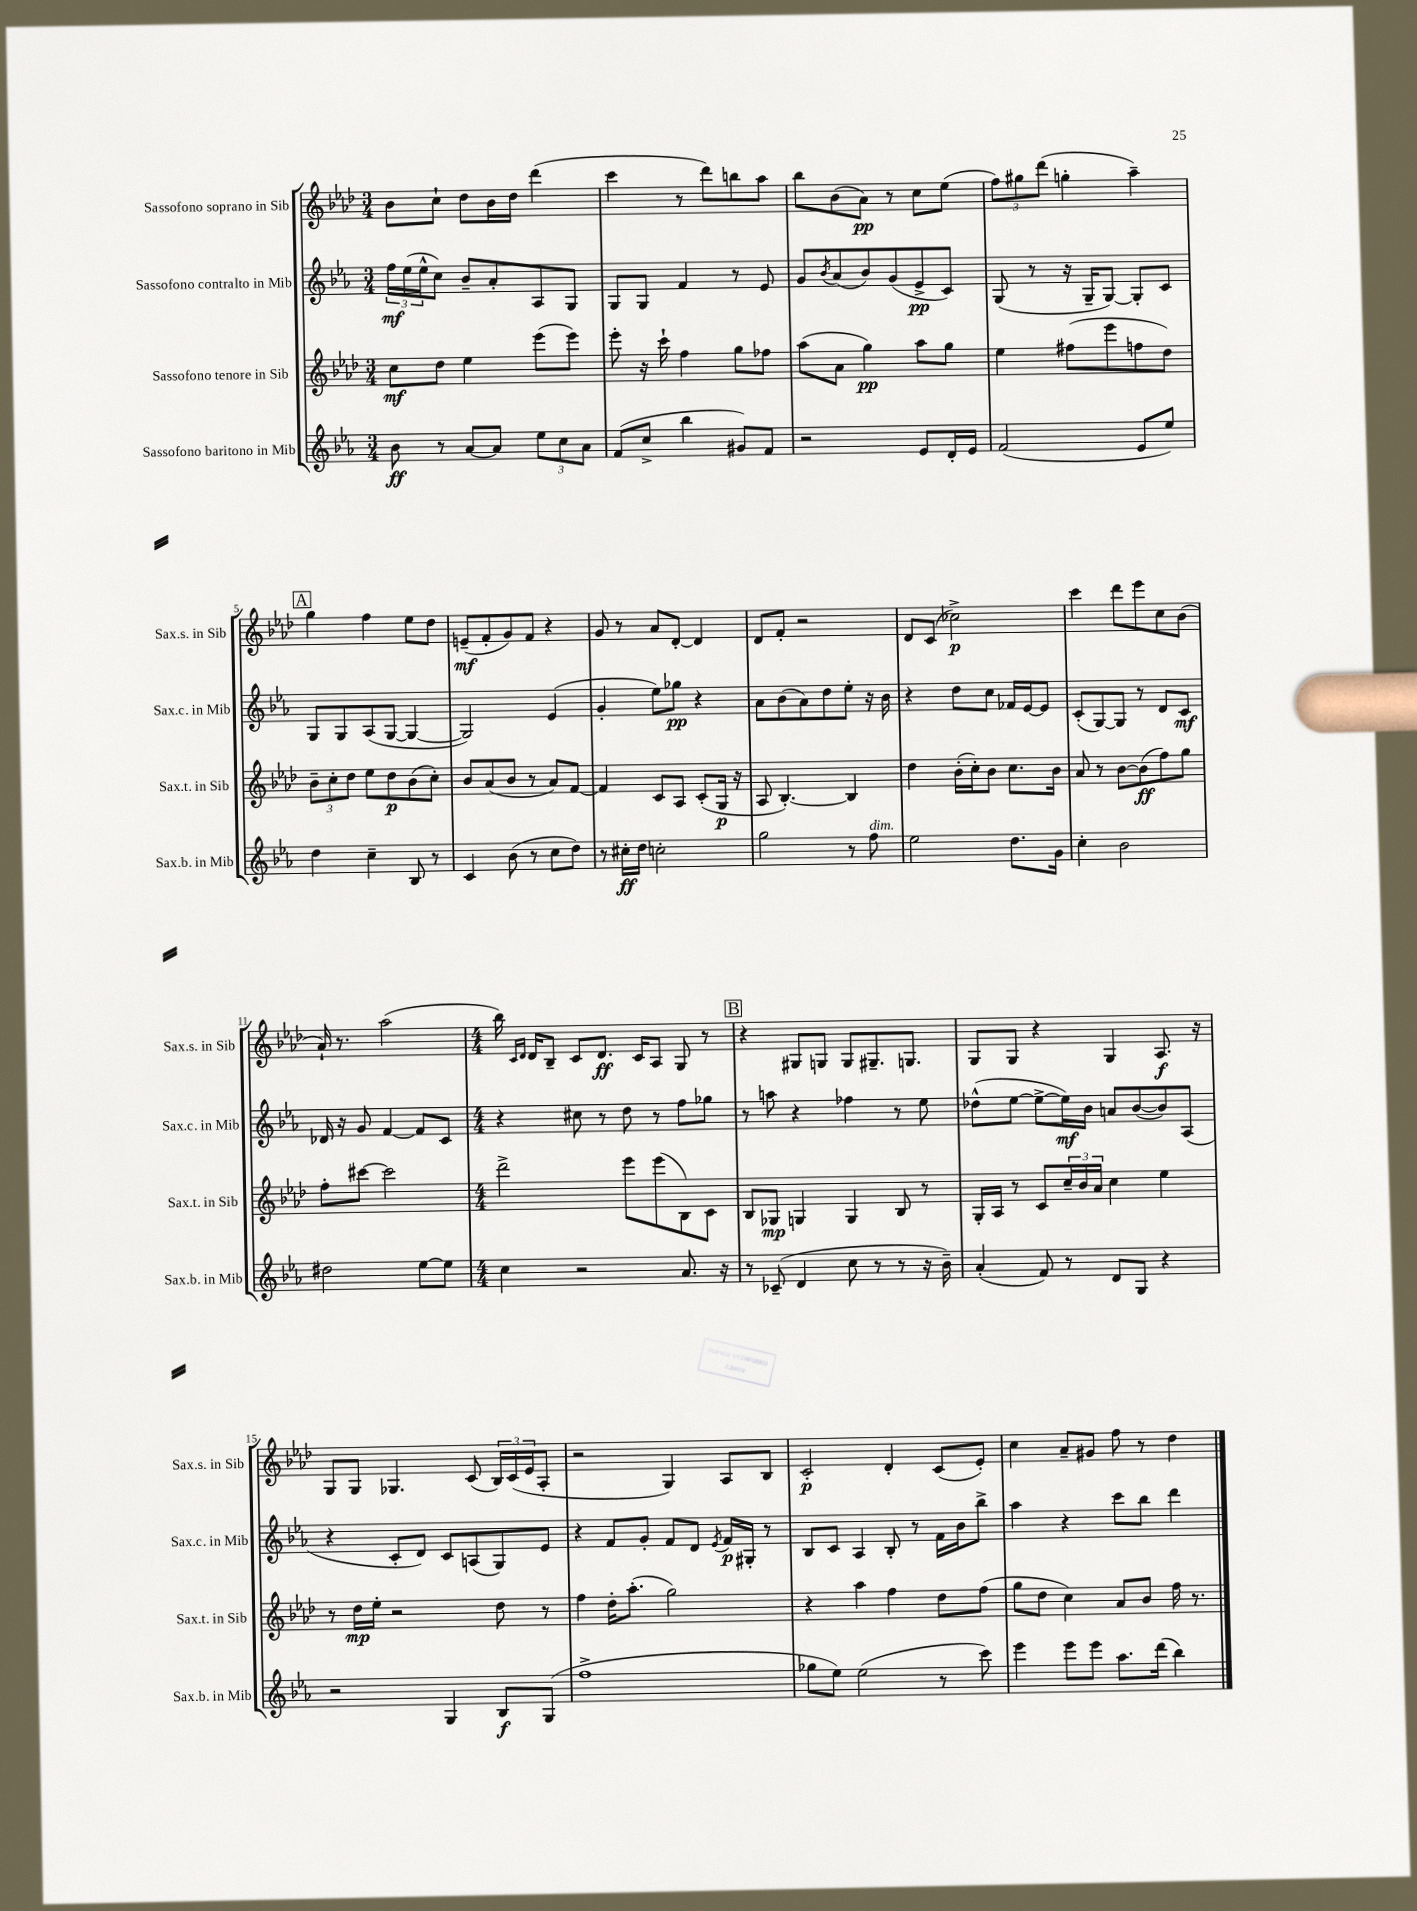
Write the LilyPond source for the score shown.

<<
\new StaffGroup <<
\new Staff = "s0" \with { instrumentName = "Sassofono soprano in Sib" shortInstrumentName = "Sax.s. in Sib" } {
    \clef treble \key aes \major \numericTimeSignature \time 3/4
    bes'8 c''8-! des''8 bes'16 des''16 des'''4( |
    c'''4 r8 des'''8) b''8 aes''8 |
    bes''8 bes'8( aes'8\pp) r8 c''8 ees''8( |
    \tuplet 3/2 { f''8) gis''8 des'''8( } g''4-. aes''4--) |
    \mark \markup { \box "A" } g''4 f''4 ees''8 des''8 |
    e'8--\mf( f'8-. g'8) f'8 r4 |
    g'8 r8 aes'8 des'8~-. des'4 |
    des'8 f'8-. r2 |
    des'8 c'8( ces''2->\p) |
    c'''4 des'''8 ees'''8 c''8 bes'8( |
    aes'16-!) r8. aes''2( |
    \numericTimeSignature \time 4/4 bes''16) \grace { c'16 des'16 } des'16 bes8-- c'8 des'8.\ff c'16 aes8 g8 r8 |
    \mark \markup { \box "B" } r4 gis8 g8 g8 gis8.-- g8. |
    g8 g8 r4 g4 aes8.\f r16 |
    g8 g8 ges4. c'8( \tuplet 3/2 { bes16) c'16( ees'16 } aes8-. |
    r2 g4) aes8 bes8 |
    c'2-.\p des'4-. c'8( ees'8-.) |
    c''4 aes'8-- gis'8 f''8 r8 des''4 \bar "|." |
}
\new Staff = "s1" \with { instrumentName = "Sassofono contralto in Mib" shortInstrumentName = "Sax.c. in Mib" } {
    \clef treble \key ees \major \numericTimeSignature \time 3/4
    \tuplet 3/2 { f''16\mf ees''16( ees''16-^ } c''8) bes'8-- aes'8-. aes8 g8 |
    g8 g8 f'4 r8 ees'8 |
    g'8 \acciaccatura { bes'8 } aes'8( bes'8) g'8( ees'8->\pp c'8) |
    g8( r8 r16 g16-- g8~) g8-. c'8 |
    \mark \markup { \box "A" } g8 g8 aes8( g8~ g4~ |
    g2) ees'4( |
    g'4-. ees''8) ges''8\pp r4 |
    aes'8 bes'8( aes'8) d''8 ees''8-. r16 bes'16 |
    r4 d''8 c''8 fes'16 ees'16~ ees'8 |
    c'8-.( g8~) g8 r8 d'8 c'8\mf |
    des'16 r16 g'8 f'4~ f'8 c'8 |
    \numericTimeSignature \time 4/4 r4 cis''8 r8 d''8 r8 f''8 ges''8 |
    \mark \markup { \box "B" } r8 a''8 r4 fes''4 r8 ees''8 |
    des''8-^( ees''8~ ees''8~-> ees''16\mf) bes'16 a'8 bes'8~( bes'8) aes8( |
    r4 c'8-. d'8) c'8 a8( g8) ees'8 |
    r4 f'8 g'8-. f'8 d'8 \acciaccatura { ees'8 } f'16\p gis16-. r8 |
    bes8 c'8 aes4 bes8-. r8 f'16 bes'16 bes''8-> |
    aes''4 r4 c'''8 bes''8 d'''4 \bar "|." |
}
\new Staff = "s2" \with { instrumentName = "Sassofono tenore in Sib" shortInstrumentName = "Sax.t. in Sib" } {
    \clef treble \key aes \major \numericTimeSignature \time 3/4
    c''8\mf des''8 ees''4 ees'''8( ees'''8) |
    ees'''8-. r16 c'''16-! f''4 g''8 fes''8 |
    aes''8( aes'8 g''4\pp) aes''8 g''8 |
    ees''4 fis''8( ees'''8 f''8 des''8) |
    \mark \markup { \box "A" } \tuplet 3/2 { bes'8-- c''8-. des''8 } ees''8 des''8\p bes'8( c''8-.) |
    bes'8 aes'8( bes'8 r8 aes'8) f'8~ |
    f'4 c'8 aes8 c'8-.( g16\p r16 |
    aes8 bes4.~-.) bes4 |
    des''4 bes'16-.( c''16-.) bes'8 c''8. bes'16 |
    aes'8 r8 bes'8~ bes'8\ff( f''8) g''8 |
    f''8-. cis'''8~ cis'''2 |
    \numericTimeSignature \time 4/4 des'''2-> ees'''8 ees'''8( bes8) c'8 |
    \mark \markup { \box "B" } bes8 ges8\mp g4 g4 bes8 r8 |
    g16-. aes16 r8 c'8 \tuplet 3/2 { c''16-- bes'16 aes'16 } c''4 ees''4 |
    r8 des''16\mp ees''16-. r2 des''8 r8 |
    f''4 des''16-. aes''8.-.( g''2) |
    r4 aes''4 f''4 des''8 f''8( |
    g''8 des''8 c''4) aes'8 bes'8 f''16 r8. \bar "|." |
}
\new Staff = "s3" \with { instrumentName = "Sassofono baritono in Mib" shortInstrumentName = "Sax.b. in Mib" } {
    \clef treble \key ees \major \numericTimeSignature \time 3/4
    bes'8\ff r8 aes'8~ aes'8 \tuplet 3/2 { ees''8 c''8 aes'8 } |
    f'8( c''8-> bes''4 gis'8) f'8 |
    r2 ees'8 d'16-. ees'16 |
    f'2( ees'8 ees''8) |
    \mark \markup { \box "A" } d''4 c''4-- bes8 r8 |
    c'4 bes'8( r8 c''8 d''8) |
    r8 cis''16-.\ff d''16 c''2-. |
    g''2 r8 f''8^\markup { \italic "dim." } |
    ees''2 d''8. g'16 |
    c''4-. bes'2 |
    dis''2 ees''8~ ees''8 |
    \numericTimeSignature \time 4/4 c''4 r2 aes'8. r16 |
    \mark \markup { \box "B" } r8 ces'8--( d'4 c''8 r8 r8 r16 bes'16--) |
    aes'4-.( f'8) r8 d'8 g8 r4 |
    r2 g4 bes8\f g8( |
    f''1-> |
    ges''8 ees''8) ees''2( r8 c'''8) |
    ees'''4 ees'''8 ees'''8 aes''8. d'''16( bes''4) \bar "|." |
}
>>
>>
